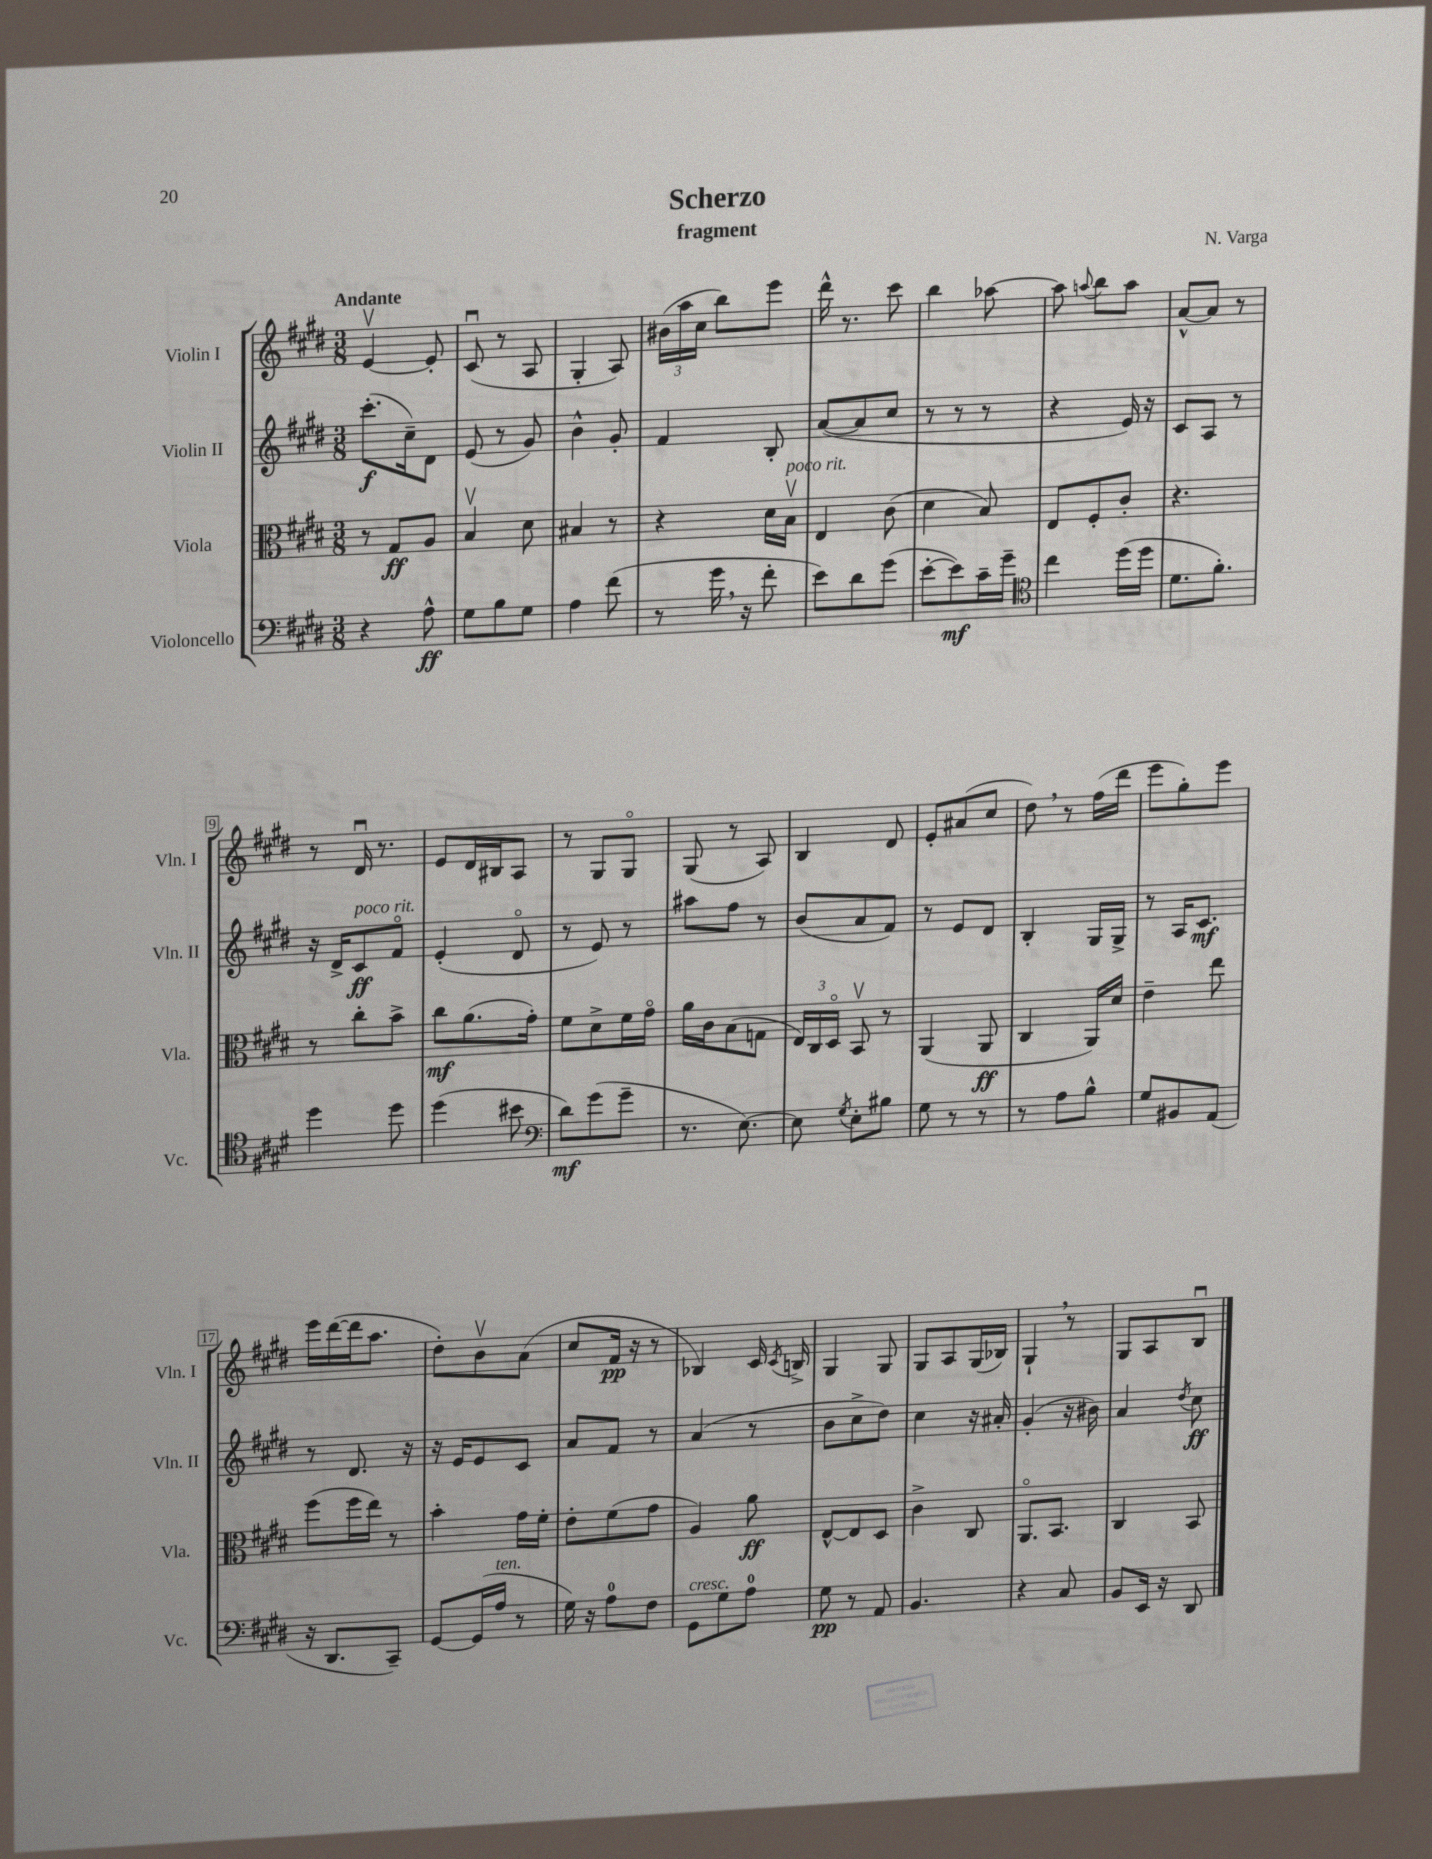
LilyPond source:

\header { title = "Scherzo" composer = "N. Varga" subtitle = "fragment" }
<<
\new StaffGroup <<
\new Staff = "s0" \with { instrumentName = "Violin I" shortInstrumentName = "Vln. I" } {
    \clef treble \key e \major \numericTimeSignature \time 3/8 \tempo "Andante"
    \autoBeamOff e'4~\upbow e'8-. |
    cis'8\downbow( r8 a8 |
    gis4-. a8) |
    \tuplet 3/2 { bis'16[( a''16 cis''16] } b''8[) e'''8] |
    dis'''16-^ r8. cis'''8 |
    b''4 aes''8~ |
    aes''8 \appoggiatura { a''8 } b''8[ a''8] |
    a'8[~-^ a'8] r8 |
    r8 dis'16\downbow r8. |
    e'8[ dis'16 bis16 a8] |
    r8 gis8[ gis8]\flageolet |
    gis8( r8 a8) |
    b4 dis'8 |
    e'8[-. ais'8( cis''8] |
    dis''8) \breathe r8 fis''16[( dis'''16] |
    e'''8[ gis''8-.) e'''8] |
    e'''16[ dis'''16~( dis'''16 a''8.] |
    dis''8[-.) b'8\upbow a'8]( |
    cis''8[ fis'16]\pp r16 r8 |
    bes4) cis'16 \acciaccatura { cis'8 } b16-> |
    gis4 gis8 |
    gis8[ a8 gis16( bes16]) |
    gis4-! \breathe r8 |
    gis8[ a8 b8]\downbow \bar "|." |
}
\new Staff = "s1" \with { instrumentName = "Violin II" shortInstrumentName = "Vln. II" } {
    \clef treble \key e \major \numericTimeSignature \time 3/8
    \autoBeamOff cis'''8.[-.\f( cis''16--) dis'8] |
    e'8( r8 gis'8) |
    b'4-^ gis'8-. |
    fis'4 b8-. |
    a'8[~( a'8 cis''8] |
    r8 r8 r8 |
    r4 e'16) r16 |
    cis'8[ a8] r8 |
    r16 dis'16[-> cis'8\ff^\markup { \italic "poco rit." } fis'8]\flageolet |
    e'4-.( dis'8\flageolet |
    r8 e'8) r8 |
    ais''8[ fis''8] r8 |
    b'8[( a'8 fis'8]) |
    r8 e'8[ dis'8] |
    b4-. gis16[ gis16]-> |
    r8 a16[ cis'8.]\mf |
    r8 dis'8. r16 |
    r16 e'16[ e'8 cis'8] |
    a'8[ fis'8] r8 |
    a'4( r8 |
    b'8[ cis''8-> dis''8]) |
    cis''4 r16 ais'16-. |
    gis'4-.( r16 bis'16) |
    a'4 \acciaccatura { dis''8 } cis''8\ff \bar "|." |
}
\new Staff = "s2" \with { instrumentName = "Viola" shortInstrumentName = "Vla." } {
    \clef alto \key e \major \numericTimeSignature \time 3/8
    \autoBeamOff r8 gis8[\ff a8] |
    b4\upbow dis'8 |
    bis4 r8 |
    r4 dis'16[ b16]\upbow^\markup { \italic "poco rit." } |
    e4 cis'8( |
    dis'4 b8) |
    e8[ fis8-. cis'8]-. |
    r4. |
    r8 cis''8[-. b'8]-> |
    cis''8[\mf a'8.( gis'16]-.) |
    fis'8[ dis'8-> fis'16 gis'16]\flageolet |
    a'16[ cis'16 b8( g8] |
    \tuplet 3/2 { e16[) cis16 dis16]\flageolet } b,8\upbow r8 |
    a,4( a,8\ff |
    cis4 a,16[) dis'16] |
    e'4-- e''8 |
    fis''8[( fis''16 e''16]) r8 |
    b'4-. gis'16[ fis'16]-. |
    e'8[-. fis'8( gis'8] |
    a4) a'8\ff |
    e8[~-^ e8 dis8] |
    cis'4-> cis8 |
    a,8.[\flageolet b,8.] |
    cis4 b,8 \bar "|." |
}
\new Staff = "s3" \with { instrumentName = "Violoncello" shortInstrumentName = "Vc." } {
    \clef bass \key e \major \numericTimeSignature \time 3/8
    \autoBeamOff r4 a8-^\ff |
    gis8[ b8 gis8] |
    a4 fis'8( |
    r8 gis'16 \breathe r16 fis'8-. |
    e'8[) dis'8 gis'8]( |
    e'8[~-. e'8\mf) cis'16-- gis'16]-- |
    \clef tenor cis''4 dis''16[( dis''16] |
    dis'8.[ fis'8.]-.) |
    dis''4 dis''8 |
    dis''4( bis'8 |
    \clef bass dis'8[\mf) gis'8( gis'8]-- |
    r8. e8.~) |
    e8 \acciaccatura { gis8 } e8[-. bis8] |
    gis8 r8 r8 |
    r8 a8[ b8]-^ |
    gis8[ bis,8 a,8]( |
    r16 dis,8.[ cis,8]--) |
    gis,8[~ gis,16( a16]^\markup { \italic "ten." } r8 |
    gis16) r16 a8[-0 fis8] |
    gis,8[^\markup { \italic "cresc." } gis8 a8]-0 |
    gis8\pp r8 a,8 |
    b,4. |
    r4 cis8 |
    b,8[ e,16] r16 dis,8 \bar "|." |
}
>>
>>
\layout { \context { \Score \override BarNumber.stencil = #(make-stencil-boxer 0.1 0.3 ly:text-interface::print) } }
